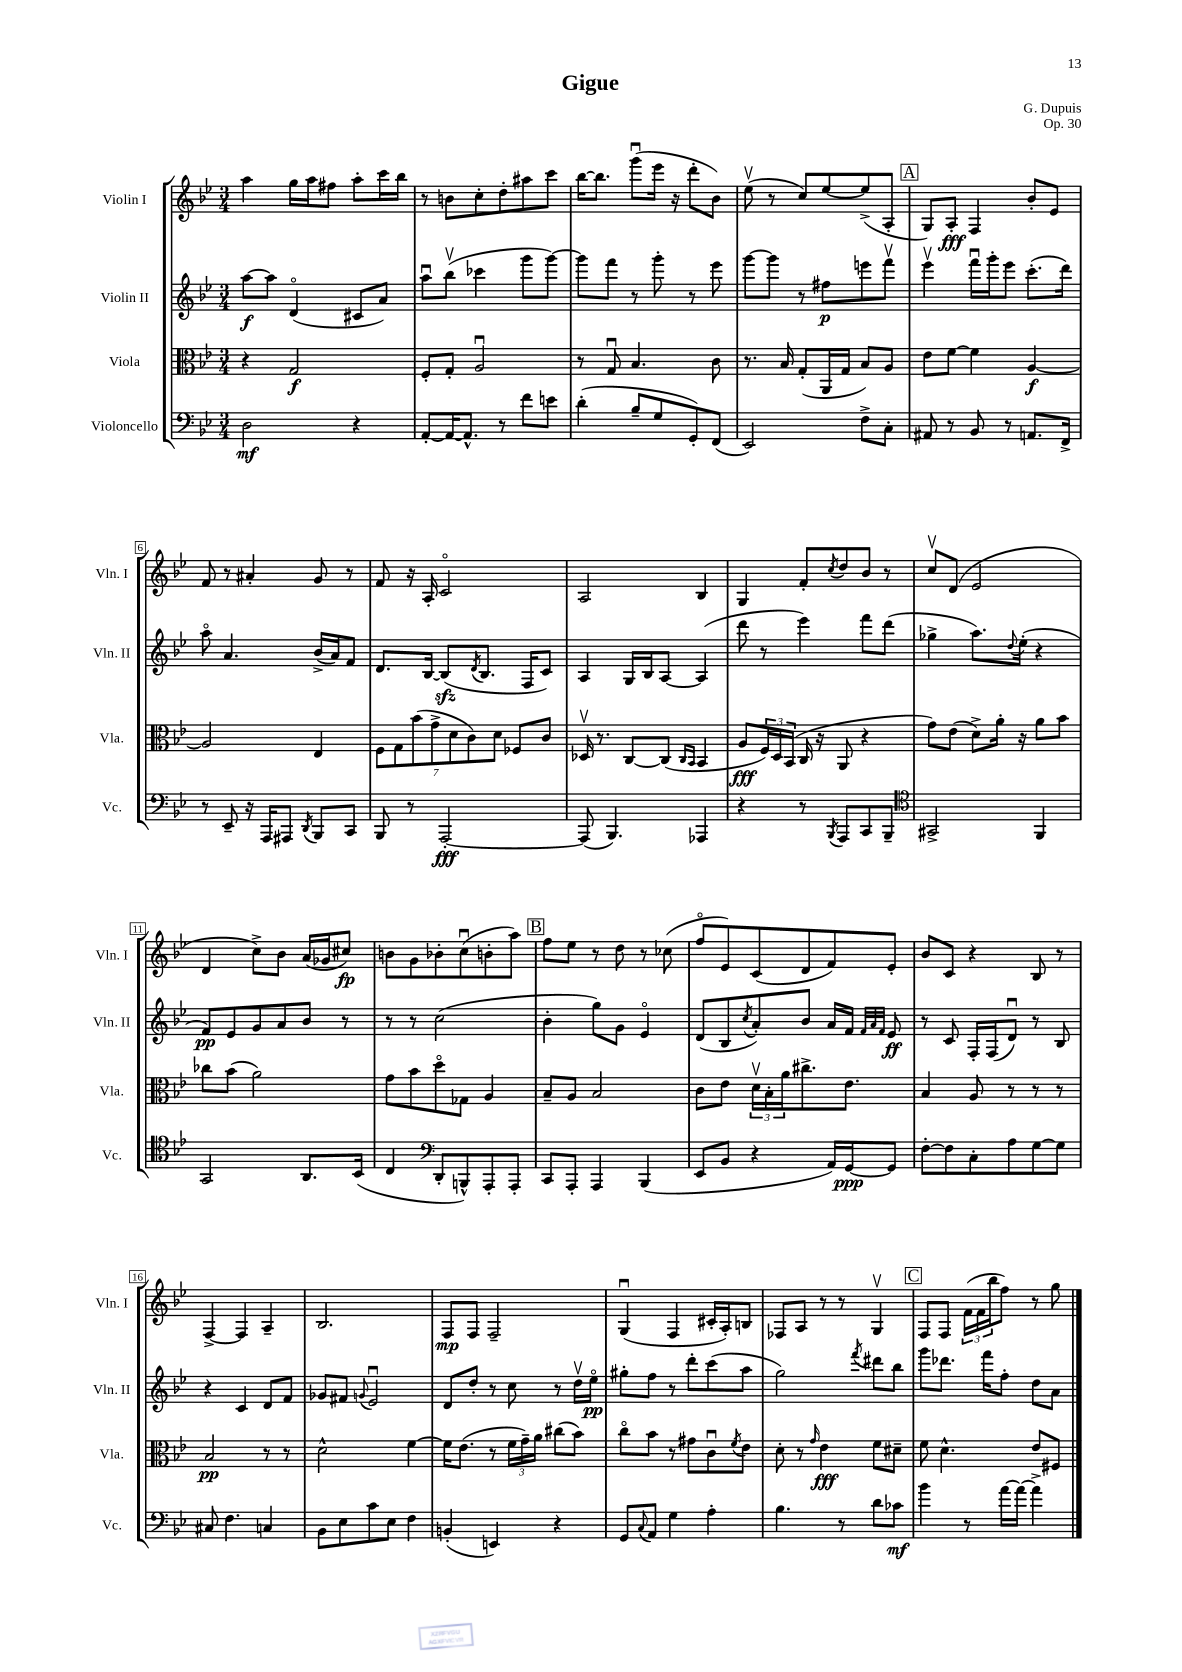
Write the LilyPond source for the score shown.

\header { title = "Gigue" composer = "G. Dupuis" opus = "Op. 30" }
<<
\new StaffGroup <<
\new Staff = "s0" \with { instrumentName = "Violin I" shortInstrumentName = "Vln. I" } {
    \clef treble \key bes \major \numericTimeSignature \time 3/4
    a''4 g''16 a''16 fis''8 a''8-. c'''16 bes''16 |
    r8 b'8 c''8-. d''8-. ais''8 c'''8 |
    bes''16~ bes''8. g'''8\downbow( ees'''16 r16 d'''8-. bes'8) |
    ees''8\upbow( r8 c''8) ees''8~ ees''8->( a8-. |
    \mark \markup { \box "A" } g8) a8-.\fff f4 bes'8-. ees'8 |
    f'8 r8 ais'4-. g'8 r8 |
    f'8 r16 a16-. c'2\flageolet |
    a2 bes4 |
    g4 f'8-. \acciaccatura { c''8 } d''8 bes'8 r8 |
    c''8\upbow d'8( ees'2 |
    d'4 c''8->) bes'8 a'16( ges'16 cis''8\fp) |
    b'8 g'8 bes'8-. c''8\downbow( b'8-. a''8) |
    \mark \markup { \box "B" } f''8 ees''8 r8 d''8 r8 ces''8( |
    f''8\flageolet ees'8) c'8( d'8 f'8) ees'8-. |
    bes'8 c'8 r4 bes8 r8 |
    f4~-> f4 a4-- |
    bes2. |
    f8\mp f8 f2-- |
    g4\downbow( f4 cis'16-. a16-.) b8 |
    fes8 a8 r8 r8 g4\upbow |
    \mark \markup { \box "C" } f8 f8 \tuplet 3/2 { f'16( f'16 bes''16 } f''8) r8 g''8 \bar "|." |
}
\new Staff = "s1" \with { instrumentName = "Violin II" shortInstrumentName = "Vln. II" } {
    \clef treble \key bes \major \numericTimeSignature \time 3/4
    a''8~\f a''8 d'4\flageolet( cis'8 a'8) |
    a''8\downbow bes''8\upbow( ces'''4 g'''8 g'''8~) |
    g'''8 f'''8 r8 g'''8-. r8 ees'''8 |
    g'''8~ g'''8 r8 fis''8\p e'''8 f'''8\upbow |
    \mark \markup { \box "A" } ees'''4\upbow f'''16\downbow g'''16-. ees'''8 c'''8.-.( d'''16) |
    a''8\flageolet a'4. bes'16->( a'16) f'8 |
    d'8. bes16~ bes8\sfz( \acciaccatura { d'8 } bes8. f16 c'8) |
    a4 g16 bes16 a8~ a4( |
    d'''8 r8 ees'''4) f'''8 d'''8( |
    ges''4-> a''8.) \appoggiatura { d''8 } ees''16-.( r4 |
    f'8\pp) ees'8 g'8 a'8 bes'8 r8 |
    r8 r8 c''2( |
    \mark \markup { \box "B" } bes'4-. g''8) g'8 ees'4\flageolet |
    d'8( bes8 \acciaccatura { c''8 } a'8-.) bes'8 a'16 f'16 \grace { f'32 a'32 f'32 } ees'8\ff |
    r8 c'8 f16-. f16( d'8\downbow) r8 bes8 |
    r4 c'4 d'8 f'8 |
    ges'8 fis'8 \appoggiatura { g'8 } ees'2\downbow |
    d'8 d''8-. r8 c''8 r8 d''16\upbow ees''16\flageolet\pp |
    gis''8-. f''8 r8 d'''8-. c'''8( a''8 |
    g''2) \acciaccatura { f'''8 } dis'''8 bes''8 |
    \mark \markup { \box "C" } g'''8 des'''8. f'''16 f''8-. d''8 a'8 \bar "|." |
}
\new Staff = "s2" \with { instrumentName = "Viola" shortInstrumentName = "Vla." } {
    \clef alto \key bes \major \numericTimeSignature \time 3/4
    r4 g2\f |
    f8-. g8-. a2\downbow |
    r8 g8\downbow bes4. c'8 |
    r8. bes16 g8-.( a,16 g16 bes8) a8 |
    \mark \markup { \box "A" } ees'8 f'8~ f'4 a4~\f |
    a2 ees4 |
    \tuplet 7/4 { f8 g8 bes'8( g'8-> d'8 c'8) d'8 } fes8 c'8 |
    des16\upbow r8. c8~ c8( \grace { c16 bes,16 } bes,4 |
    a8\fff \tuplet 3/2 { f16) d16 bes,16( } c16 r16 a,8 r4 |
    g'8) ees'8( d'8->) a'16-. r16 a'8 bes'8 |
    ces''8 bes'8( a'2) |
    g'8 bes'8 d''8\flageolet ges8 a4 |
    \mark \markup { \box "B" } bes8-- a8 bes2 |
    c'8 ees'8 \tuplet 3/2 { d'16\upbow bes16-. a'16 } cis''8.-> ees'8. |
    bes4 a8 r8 r8 r8 |
    bes2\pp r8 r8 |
    d'2-^ f'4~ |
    f'16 ees'8.( r8 \tuplet 3/2 { f'16 g'16--) a'16 } cis''8( bes'8) |
    c''8\flageolet bes'8 r8 gis'8 c'8\downbow \acciaccatura { f'8 } ees'8 |
    d'8-. r8 \grace { g'16 } ees'4\fff f'8 dis'8-- |
    \mark \markup { \box "C" } f'8 d'4.-^ ees'8 fis8 \bar "|." |
}
\new Staff = "s3" \with { instrumentName = "Violoncello" shortInstrumentName = "Vc." } {
    \clef bass \key bes \major \numericTimeSignature \time 3/4
    d2\mf r4 |
    a,8~-. a,16~ a,8.-^ r8 f'8 e'8 |
    d'4-.( bes8-- g8 g,8-.) f,8( |
    ees,2) f8-> c8-. |
    \mark \markup { \box "A" } ais,8 r8 bes,8 r8 a,8. f,16-> |
    r8 ees,8-- r16 a,,16 ais,,8 \acciaccatura { d,8 } bes,,8 c,8 |
    bes,,8 r8 a,,2~-.\fff |
    a,,8( bes,,4.) aes,,4 |
    r4 r8 \acciaccatura { bes,,8 } a,,8 c,8 bes,,8-- |
    \clef tenor gis,2-> f,4 |
    g,2 a,8. bes,16( |
    c4 \clef bass d,8-. b,,8-^) a,,8-. a,,8-. |
    \mark \markup { \box "B" } c,8 a,,8-. a,,4 bes,,4( |
    ees,8 bes,8 r4 a,16) g,16~\ppp g,8 |
    f8~-. f8 c8-. a8 g8~ g8 |
    cis8 f4. c4 |
    bes,8 ees8 c'8 ees8 f4 |
    b,4-.( e,4) r4 |
    g,8 \appoggiatura { c8 } a,8 g4 a4-. |
    bes4. r8 d'8 ces'8\mf |
    \mark \markup { \box "C" } bes'4 r8 a'16~ a'16~ a'4-> \bar "|." |
}
>>
>>
\layout { \context { \Score \override BarNumber.stencil = #(make-stencil-boxer 0.1 0.3 ly:text-interface::print) } }
